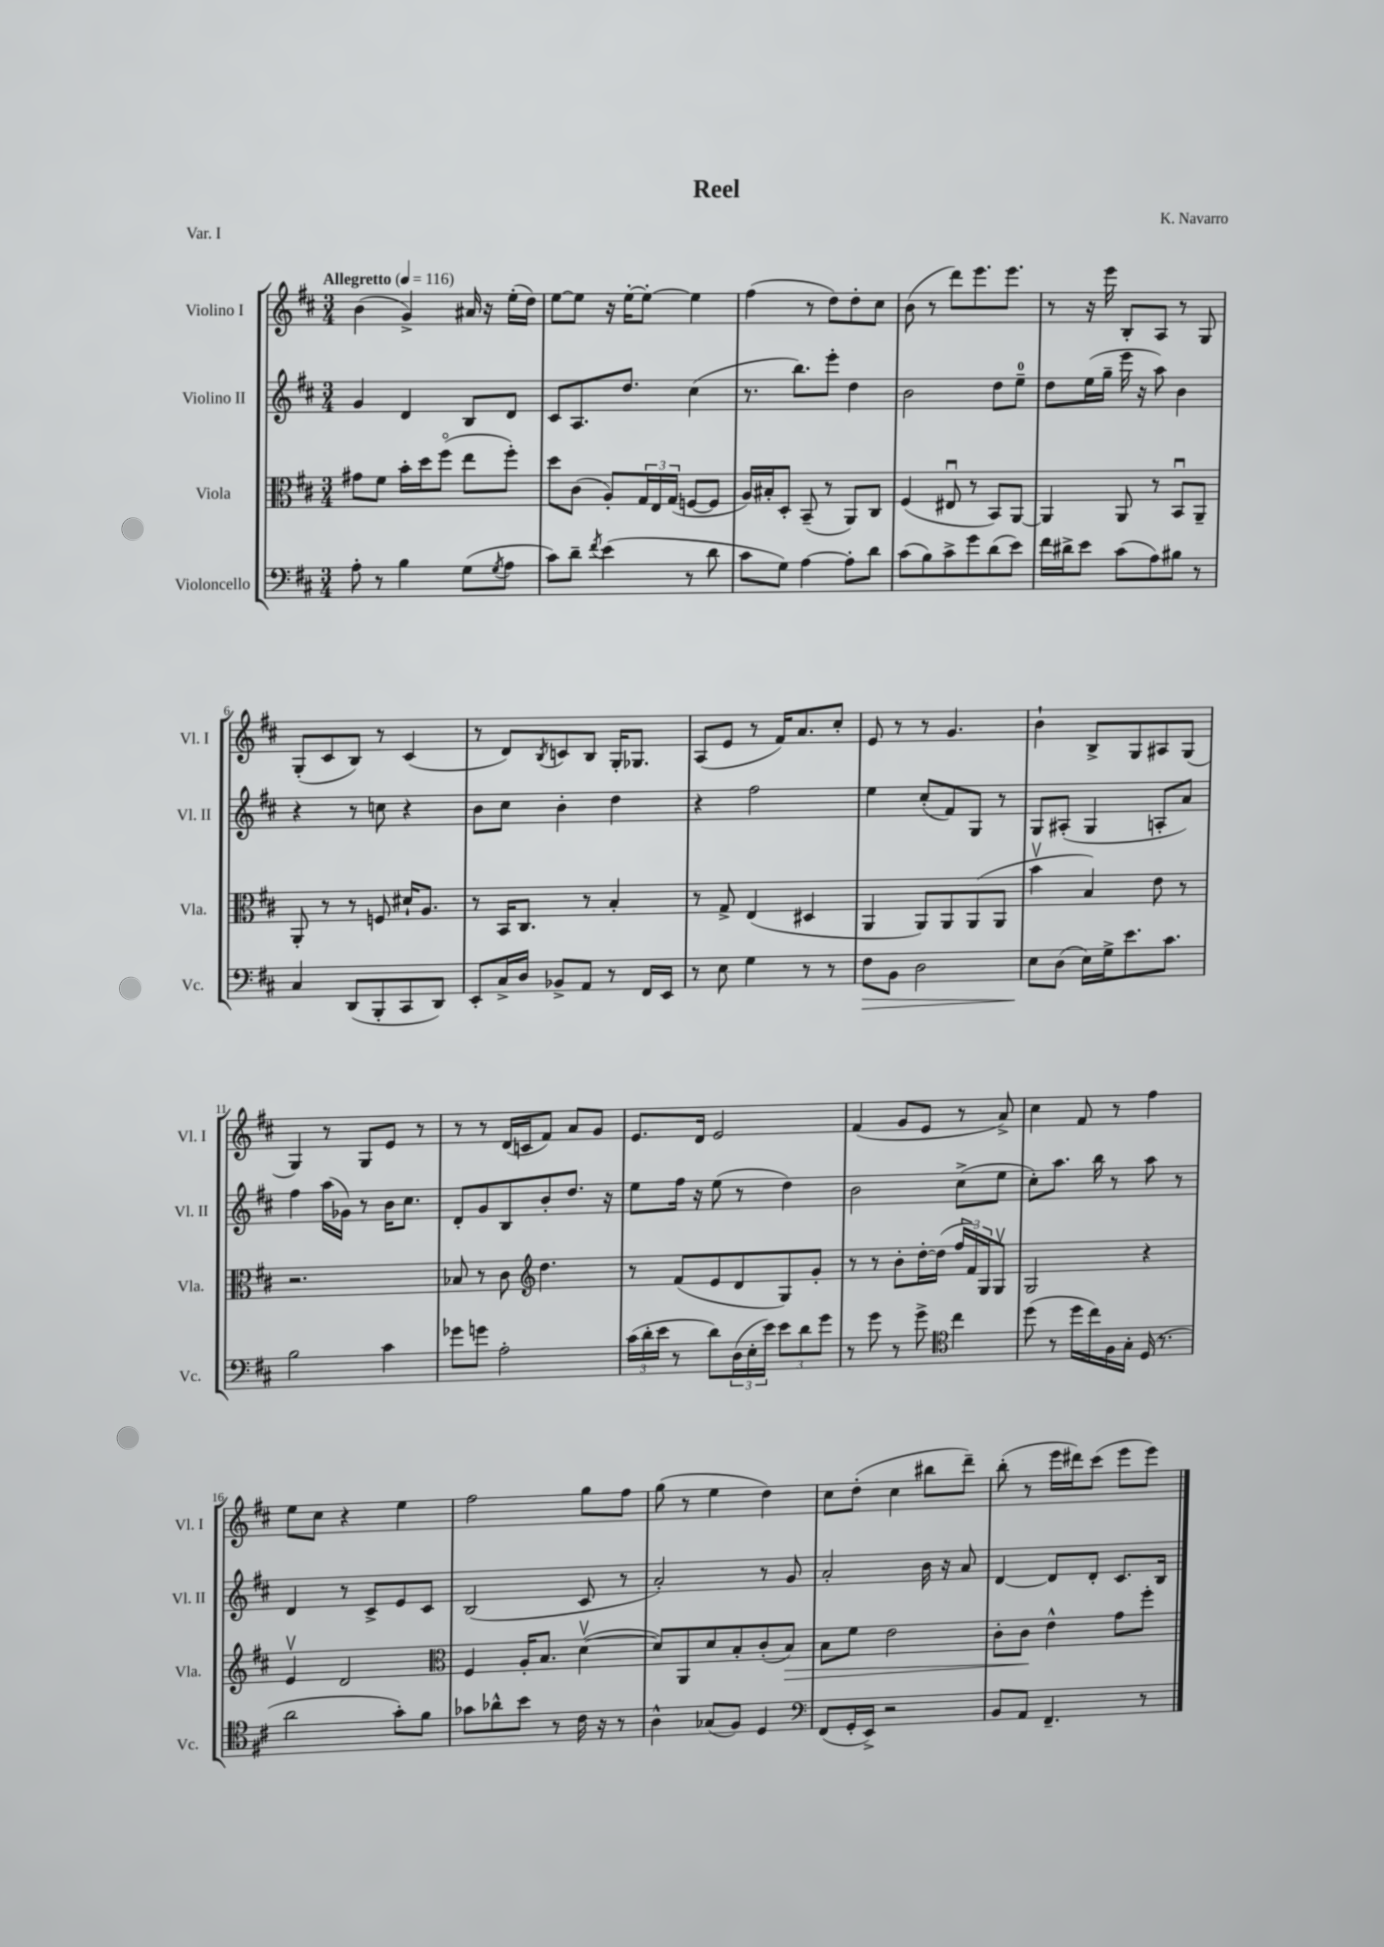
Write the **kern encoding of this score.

**kern	**dynam	**kern	**dynam	**kern	**kern
*part4	*part4	*part3	*part3	*part2	*part1
*staff4	*staff4	*staff3	*staff3	*staff2	*staff1
*I"Violoncello	*	*I"Viola	*	*I"Violino II	*I"Violino I
*I'Vc.	*	*I'Vla.	*	*I'Vl. II	*I'Vl. I
*clefF4	*	*clefC3	*	*clefG2	*clefG2
*k[f#c#]	*	*k[f#c#]	*	*k[f#c#]	*k[f#c#]
*M3/4	*	*M3/4	*	*M3/4	*M3/4
*MM116	*	*MM116	*	*MM116	*MM116
=1	=1	=1	=1	=1	=1
!	!	!	!	!	!LO:TX:a:B:t=Allegretto
8A'\	.	8g#X\L	.	4g/	(4b\
8r	.	8f#\J	.	.	.
4B\	.	16b'\LL	.	4d/	4g^/)
.	.	16dd\J	.	.	.
.	.	(8ff#\J	.	.	.
(8G\L	.	8ee\L	.	8B/L	16a#X/
.	.	.	.	.	16r
8qG/	.	.	.	.	.
8A\J	.	8ff#'\J)	.	8d/J	(16ee'\LL
.	.	.	.	.	16dd\JJ)
=2	=2	=2	=2	=2	=2
8c#\L)	.	8dd\L	.	8c#/L	[8ee\L
8d~\J	.	(8c#\J	.	8.A/	8ee\J]
8qf#/	.	.	.	.	.
(4e\	.	8A'/L)	.	.	16r
.	.	.	.	8.dd/J	[16ee'\KL
.	.	24G/L	.	.	8ee'\J_
.	.	24E/	.	.	.
.	.	(24G/JJ	.	.	.
8r	.	[8Fn/L	.	(4cc#\	4ee\]
8d\	.	8F/J]	.	.	.
=3	=3	=3	=3	=3	=3
8c#\L	.	16A/LL)	.	8.r	(4ff#\
.	.	16B#X'/J	.	.	.
8G\J)	.	8D'/J	.	.	.
.	.	.	.	8.bb\L)	.
[4A\	.	(8BB~/	.	.	8r
.	.	8r	.	8eee'\J	8dd\L)
8A'\L]	.	8AA/L)	.	4dd\	8dd'\
8d\J	.	8C#/J	.	.	8cc#\J
=4	=4	=4	=4	=4	=4
(8c#\L	.	(4F#/	.	2b\	(8b\
8B\)	.	.	.	.	8r
8c#^\	.	8E#Xu/	.	.	8ddd\L)
8g\	.	8r	.	.	8.eee\
(8d\	.	8BB/L)	.	8dd\L	.
.	.	.	.	.	8.eee\J
8e\J)	.	[8AA/J	.	8ee~\J	.
=5	=5	=5	=5	=5	=5
16f#\LL	.	4AA/]	.	8dd\L	8r
16d#X^\J	.	.	.	.	.
8e\J	.	.	.	(16ee\L	16r
.	.	.	.	16gg~\JJ	16eee\
(8c#\L	.	8AA/	.	16eee\	8B'/L
.	.	.	.	16r	.
8A\)	.	8r	.	8aa\)	8A/J
8B#X\J	.	8BBu/L	.	4b\	8r
8r	.	8AA~/J	.	.	8G/
!!LO:LB:g=z
=6	=6	=6	=6	=6	=6
4C#/	.	8AA'/	.	4r	(8G'/L
.	.	8r	.	.	8c#/
(8DD/L	.	8r	.	8r	8B/J)
8BBB'/	.	8Fn/	.	8ccn\	8r
8CC#/	.	16d#X`/KL	.	4r	(4c#/
.	.	8.A/J	.	.	.
8DD/J)	.	.	.	.	.
=7	=7	=7	=7	=7	=7
8EE'/L	.	8r	.	8b\L	8r
16C#^/L	.	16BB/KL	.	8cc#\J	8d/L)
16D/JJ	.	8.C#/J	.	.	.
.	.	.	.	.	8qB/
8BB-X^/L	.	.	.	4b'\	8cn/
8AA/J	.	8r	.	.	8B/J
8r	.	4B'/	.	4dd\	16G'/KL
.	.	.	.	.	8.G-X/J
16FF#/LL	.	.	.	.	.
16EE/JJ	.	.	.	.	.
=8	=8	=8	=8	=8	=8
8r	.	8r	.	4r	(8A/L
8E\	.	8G^/	.	.	8e/J
4G\	.	(4E/	.	2ff#\	8r
.	.	.	.	.	16f#/KL)
.	.	.	.	.	8.a/
8r	.	4D#X/	.	.	.
8r	.	.	.	.	8cc#'/J
=9	=9	=9	=9	=9	=9
!	!LO:HP:b	!	!	!	!
8F#\L	>	4AA/	.	4ee\	8e/
8BB\J	.	.	.	.	8r
2D\	.	8AA/L)	.	(8cc#'/L	8r
.	.	8AA/	.	8f#/)	4.g/
.	.	(8AA/	.	8G/J	.
.	.	8AA/J	.	8r	.
=10	=10	=10	=10	=10	=10
8E\L	.	4bv\	.	8G/L	4b`\
(8D\J	]	.	.	(8A#X'/J	.
16E\LL)	.	4B/)	.	4G/	8B^/L
16G^\J	.	.	.	.	.
8.e\	.	.	.	.	8G/
.	.	8e\	.	8An'/L	8A#X/
8.c#\J	.	.	.	.	.
.	.	8r	.	8a/J)	(8G/J
!!LO:LB:g=z
=11	=11	=11	=11	=11	=11
2B\	.	2.r	.	4ff#\	4G/)
.	.	.	.	(16aa\LL	8r
.	.	.	.	16g-X\JJ)	.
.	.	.	.	8r	8G/L
4c#\	.	.	.	16b\KL	8e/J
.	.	.	.	8.cc#\J	.
.	.	.	.	.	8r
=12	=12	=12	=12	=12	=12
8g-X\L	.	8B-X/	.	8d'/L	8r
8gn\J	.	8r	.	8g/	8r
2A'\	.	8c#\	.	8B/	(16d/LL
.	.	.	.	.	16cn/J
*	*	*clefG2	*	*	*
.	.	4.dd\	.	8b'/	8f#/J)
.	.	.	.	8.dd/J	8a/L
.	.	.	.	.	8g/J
.	.	.	.	16r	.
=13	=13	=13	=13	=13	=13
(24c#\LL	.	8r	.	8ee\L	8.e/L
24d'\	.	.	.	.	.
24e\JJ	.	.	.	.	.
8r	.	(8f#/L	.	16ff#\Jk	.
.	.	.	.	16r	16d/Jk
8d\L)	.	8e/	.	(8ee\	2e/
(24D\L	.	8d/	.	8r	.
24E'\	.	.	.	.	.
24e\JJ)	.	.	.	.	.
12e\L	.	8G/)	.	4dd\)	.
12d\	.	.	.	.	.
.	.	8g'/J	.	.	.
12g\J	.	.	.	.	.
=14	=14	=14	=14	=14	=14
8r	.	8r	.	2b\	(4f#/
8g\	.	8r	.	.	.
8r	.	8b'\L	.	.	8g/L
8g^\	.	[16dd'\L	.	.	8e/J
.	.	(16dd\JJ]	.	.	.
*clefC4	*	*	*	*	*
4cc#\	.	24ff#/LL	.	(8cc#^\L	8r
.	.	24f#/)	.	.	.
.	.	24G/J	.	.	.
.	.	8Gv/J	.	8ee\J	8a^/)
=15	=15	=15	=15	=15	=15
(8dd\	.	2G/	.	8cc#'\L)	4cc#\
8r	.	.	.	8.aa\J	.
16dd\LL	.	.	.	.	8f#/
16cc#\)	.	.	.	16bb\	.
16F#\	.	.	.	8r	8r
16G'\JJ	.	.	.	.	.
(16D/	.	4r	.	8aa\	4ff#\
8.r	.	.	.	.	.
.	.	.	.	8r	.
!!LO:LB:g=z
=16	=16	=16	=16	=16	=16
2a\	.	4ev/	.	4d/	8ee\L
.	.	.	.	.	8cc#\J
.	.	2d/	.	8r	4r
.	.	.	.	8c#^/L	.
8g'\L)	.	.	.	8e/	4ee\
8f#\J	.	.	.	8c#/J	.
=17	=17	=17	=17	=17	=17
*	*	*clefC3	*	*	*
8g-X\L	.	4F#/	.	(2B/	2ff#\
8a-X^^\	.	.	.	.	.
8b\J	.	16A'/KL	.	.	.
.	.	8.B/J	.	.	.
8r	.	.	.	.	.
16c#\	.	([4dv\	.	8c#/	8gg\L
16r	.	.	.	.	.
8r	.	.	.	8r	8ff#\J
=18	=18	=18	=18	=18	=18
4A^^\	.	8d/L])	.	2a'/)	(8gg\
.	.	8AA/	.	.	8r
(8G-X/L	.	8d/	.	.	4ee\
8F#/J)	.	8B'/	.	.	.
4D/	.	(8c#'/	.	8r	4dd\)
!	!	!	!LO:HP:b	!	!
.	.	8B/J)	>	8g/	.
=19	=19	=19	=19	=19	=19
*clefF4	*	*	*	*	*
(8FF#/L	.	8B\L	.	2a'/	8cc#\L
16GG'/L	.	8f#\J	.	.	(8dd'\J
16EE^/JJ)	.	.	.	.	.
2r	.	2e\	.	.	4cc#\
.	.	.	.	16b\	8bb#X\L
.	.	.	.	16r	.
.	.	.	.	8a/	8ddd~\J)
=20	=20	=20	=20	=20	=20
8BB/L	.	8c#'\L	.	[4d/	(8bb'\
8AA/J	.	8c#\J	.	.	8r
4.FF#~/	.	4e^^\	]	8d/L]	16eee\LL
.	.	.	.	.	16ddd#X\J)
.	.	.	.	8d'/J	(8ccc#\J
.	.	8g\L	.	8.c#/L	8eee\L
8r	.	8ff#'\J	.	.	8eee\J)
.	.	.	.	16B/Jk	.
==	==	==	==	==	==
*-	*-	*-	*-	*-	*-
